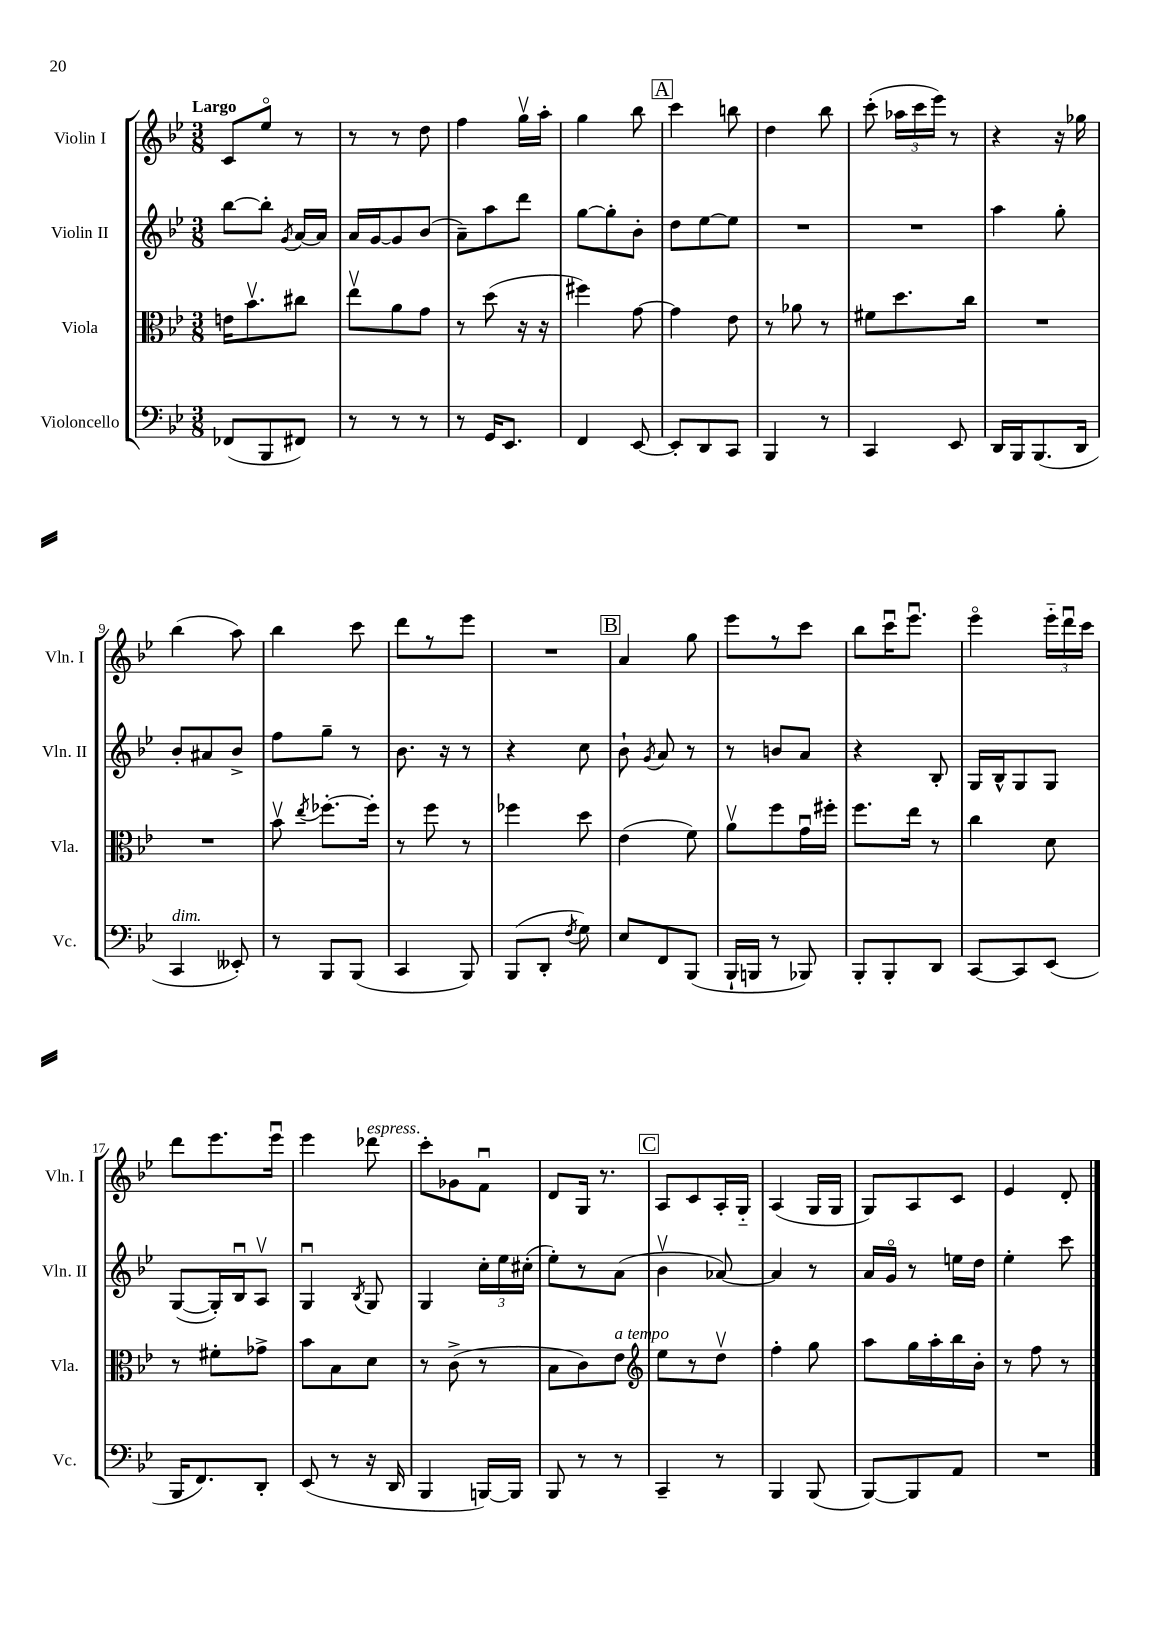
<<
\new StaffGroup <<
\new Staff = "s0" \with { instrumentName = "Violin I" shortInstrumentName = "Vln. I" } {
    \clef treble \key bes \major \numericTimeSignature \time 3/8 \tempo "Largo"
    \autoBeamOff c'8[ ees''8]\flageolet r8 |
    r8 r8 d''8 |
    f''4 g''16[\upbow a''16]-. |
    g''4 bes''8 |
    \mark \markup { \box "A" } c'''4 b''8 |
    d''4 bes''8 |
    c'''8-.( \tuplet 3/2 { aes''16[ c'''16 ees'''16]) } r8 |
    r4 r16 ges''16 |
    bes''4( a''8) |
    bes''4 c'''8 |
    d'''8[ r8 ees'''8] |
    R4. |
    \mark \markup { \box "B" } a'4 g''8 |
    ees'''8[ r8 c'''8] |
    bes''8[ c'''16\downbow ees'''8.]\downbow |
    ees'''4\flageolet \tuplet 3/2 { ees'''16[-_ d'''16\downbow c'''16] } |
    d'''8[ ees'''8. ees'''16]\downbow |
    ees'''4 des'''8^\markup { \italic "espress." } |
    c'''8[-. ges'8 f'8]\downbow |
    d'8[ g16] r8. |
    \mark \markup { \box "C" } a8[ c'8 a16-. g16]-_ |
    a4( g16[ g16] |
    g8[) a8 c'8] |
    ees'4 d'8-. \bar "|." |
}
\new Staff = "s1" \with { instrumentName = "Violin II" shortInstrumentName = "Vln. II" } {
    \clef treble \key bes \major \numericTimeSignature \time 3/8
    \autoBeamOff bes''8[~ bes''8]-. \acciaccatura { g'8 } a'16[~ a'16] |
    a'16[ g'16~ g'8 bes'8]( |
    a'8[--) a''8 d'''8] |
    g''8[~ g''8-. bes'8]-. |
    \mark \markup { \box "A" } d''8[ ees''8~ ees''8] |
    R4. |
    R4. |
    a''4 g''8-. |
    bes'8[-. ais'8 bes'8]-> |
    f''8[ g''8]-- r8 |
    bes'8. r16 r8 |
    r4 c''8 |
    \mark \markup { \box "B" } bes'8-! \acciaccatura { g'8 } a'8 r8 |
    r8 b'8[ a'8] |
    r4 bes8-. |
    g16[ bes16-^ g8 g8] |
    g8[~( g16-.) bes16\downbow a8]\upbow |
    g4\downbow \acciaccatura { bes8 } g8 |
    g4 \tuplet 3/2 { c''16[-. ees''16 cis''16]-.( } |
    ees''8[-.) r8 a'8]( |
    \mark \markup { \box "C" } bes'4\upbow aes'8~) |
    aes'4 r8 |
    a'16[ g'16]\flageolet r8 e''16[ d''16] |
    ees''4-. c'''8 \bar "|." |
}
\new Staff = "s2" \with { instrumentName = "Viola" shortInstrumentName = "Vla." } {
    \clef alto \key bes \major \numericTimeSignature \time 3/8
    \autoBeamOff e'16[ bes'8.\upbow cis''8] |
    ees''8[\upbow a'8 g'8] |
    r8 d''8( r16 r16 |
    fis''4) g'8~ |
    \mark \markup { \box "A" } g'4 ees'8 |
    r8 aes'8 r8 |
    fis'8[ d''8. c''16] |
    R4. |
    R4. |
    bes'8\upbow \acciaccatura { ees''8 } fes''8.[~-. fes''16]-. |
    r8 f''8 r8 |
    fes''4 d''8 |
    \mark \markup { \box "B" } ees'4( f'8) |
    a'8[\upbow f''8 g'16\downbow fis''16]-. |
    f''8.[ ees''16] r8 |
    c''4 d'8 |
    r8 fis'8[-. ges'8]-> |
    bes'8[ bes8 d'8] |
    r8 c'8->( r8 |
    bes8[ c'8) ees'8]^\markup { \italic "a tempo" } |
    \mark \markup { \box "C" } \clef treble ees''8[ r8 d''8]\upbow |
    f''4-. g''8 |
    a''8[ g''16 a''16-. bes''16 bes'16]-. |
    r8 f''8 r8 \bar "|." |
}
\new Staff = "s3" \with { instrumentName = "Violoncello" shortInstrumentName = "Vc." } {
    \clef bass \key bes \major \numericTimeSignature \time 3/8
    \autoBeamOff fes,8[( bes,,8 fis,8]) |
    r8 r8 r8 |
    r8 g,16[ ees,8.] |
    f,4 ees,8~ |
    \mark \markup { \box "A" } ees,8[-. d,8 c,8] |
    bes,,4 r8 |
    c,4 ees,8 |
    d,16[ bes,,16 bes,,8.( d,16] |
    c,4^\markup { \italic "dim." } eeses,8-.) |
    r8 bes,,8[ bes,,8]( |
    c,4 bes,,8) |
    bes,,8[( d,8]-. \acciaccatura { f8 } g8) |
    \mark \markup { \box "B" } ees8[ f,8 bes,,8]( |
    bes,,16[-! b,,16] r8 bes,,8) |
    bes,,8[-. bes,,8-. d,8] |
    c,8[~ c,8 ees,8]( |
    bes,,16[ f,8.) d,8]-. |
    ees,8( r8 r16 d,16 |
    bes,,4 b,,16[~) b,,16] |
    bes,,8 r8 r8 |
    \mark \markup { \box "C" } c,4-- r8 |
    bes,,4 bes,,8( |
    bes,,8[~) bes,,8 a,8] |
    R4. \bar "|." |
}
>>
>>
